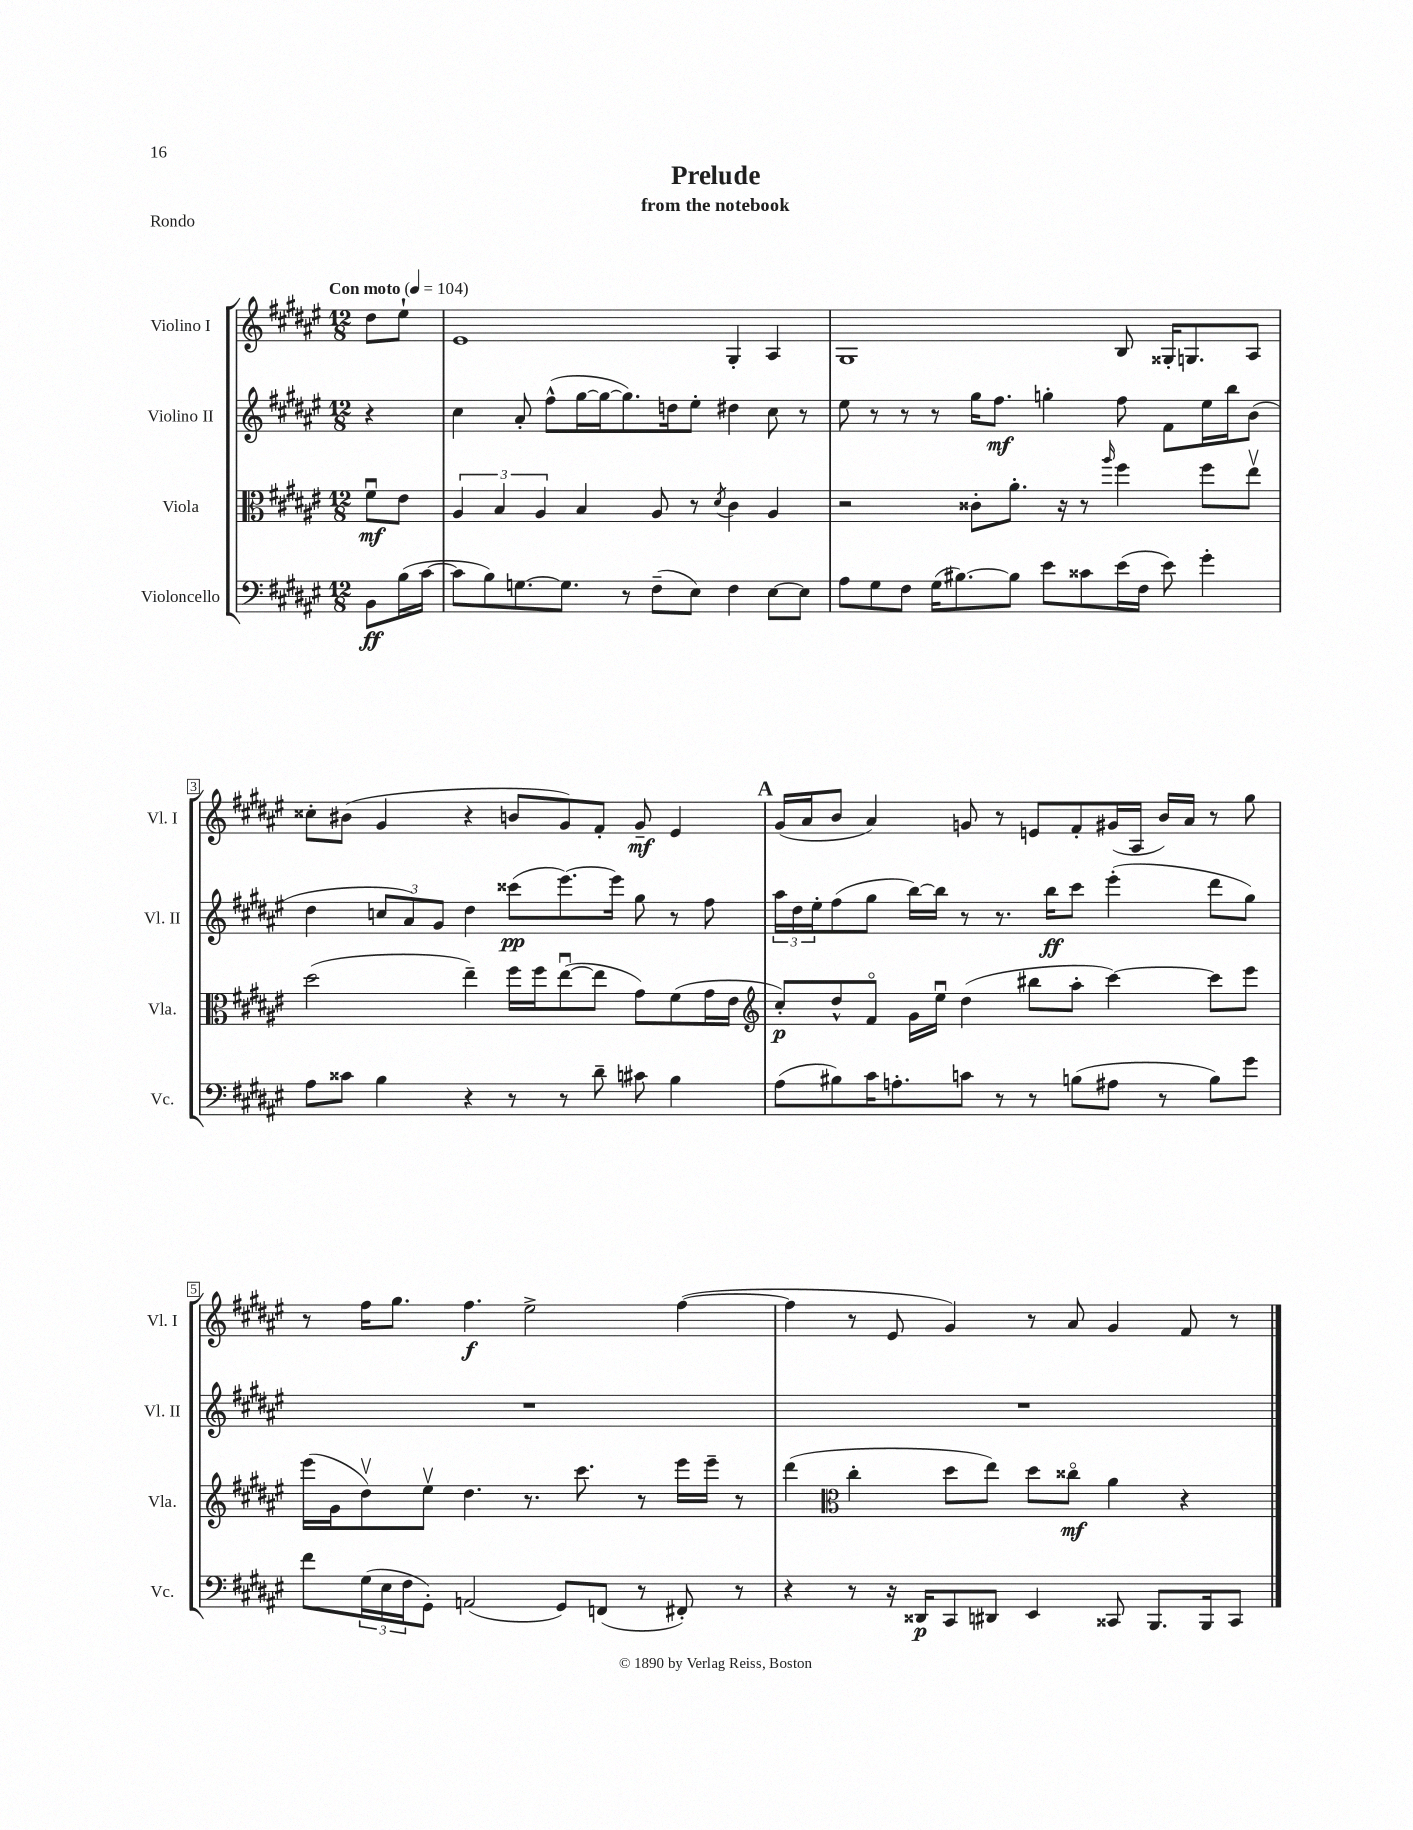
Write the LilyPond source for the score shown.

\header { title = "Prelude" subtitle = "from the notebook" piece = "Rondo" }
<<
\new StaffGroup <<
\new Staff = "s0" \with { instrumentName = "Violino I" shortInstrumentName = "Vl. I" } {
    \clef treble \key fis \major \numericTimeSignature \time 12/8 \partial 4 \tempo "Con moto" 4 = 104
    dis''8 eis''8-! |
    eis'1 gis4-. ais4 |
    gis1 b8 gisis16-. g8. ais8 |
    cisis''8-. bis'8( gis'4 r4 b'8 gis'8) fis'8-. gis'8--\mf eis'4 |
    \mark \markup { \bold "A" } gis'16( ais'16 b'8 ais'4) g'8 r8 e'8 fis'8-. gis'16( ais16 b'16) ais'16 r8 gis''8 |
    r8 fis''16 gis''8. fis''4.\f eis''2-> fis''4~( |
    fis''4 r8 eis'8 gis'4) r8 ais'8 gis'4 fis'8 r8 \bar "|." |
}
\new Staff = "s1" \with { instrumentName = "Violino II" shortInstrumentName = "Vl. II" } {
    \clef treble \key fis \major \numericTimeSignature \time 12/8 \partial 4
    r4 |
    cis''4 ais'8-. fis''8-^( gis''16~ gis''16~ gis''8.) d''16 eis''8-. dis''4 cis''8 r8 |
    eis''8 r8 r8 r8 gis''16 fis''8.\mf g''4-. fis''8 fis'8 eis''16 b''16 b'8( |
    dis''4 \tuplet 3/2 { c''8 ais'8) gis'8 } dis''4 cisis'''8\pp( eis'''8.~) eis'''16 gis''8 r8 fis''8 |
    \mark \markup { \bold "A" } \tuplet 3/2 { ais''16 dis''16 eis''16-. } fis''8( gis''8 b''16~) b''16 r8 r8. b''16\ff cis'''8 eis'''4-.( dis'''8 gis''8) |
    R1. |
    R1. \bar "|." |
}
\new Staff = "s2" \with { instrumentName = "Viola" shortInstrumentName = "Vla." } {
    \clef alto \key fis \major \numericTimeSignature \time 12/8 \partial 4
    fis'8\downbow\mf eis'8 |
    \tuplet 3/2 { ais4 b4 ais4 } b4 ais8 r8 \acciaccatura { dis'8 } cis'4 ais4 |
    r2 cisis'8-. ais'8.-. r16 r8 \grace { ais''16 } fis''4 fis''8 eis''8\upbow |
    dis''2( eis''4--) fis''16 fis''16 eis''8~\downbow( eis''8 gis'8) fis'8( gis'16 eis'16 |
    \mark \markup { \bold "A" } \clef treble cis''8-.\p) dis''8-^ fis'8\flageolet gis'16 eis''16\downbow dis''4( bis''8 ais''8-. cis'''4~) cis'''8 eis'''8 |
    eis'''16( gis'16 dis''8\upbow) eis''8\upbow dis''4. r8. cis'''8. r8 eis'''16 eis'''16-- r8 |
    dis'''4( \clef alto cis''4-. dis''8 eis''8) dis''8 cisis''8\flageolet\mf ais'4 r4 \bar "|." |
}
\new Staff = "s3" \with { instrumentName = "Violoncello" shortInstrumentName = "Vc." } {
    \clef bass \key fis \major \numericTimeSignature \time 12/8 \partial 4
    b,8\ff b16( cis'16~ |
    cis'8 b8) g8.~ g8. r8 fis8--( eis8) fis4 eis8~ eis8 |
    ais8 gis8 fis8 gis16( bis8.~) bis8 eis'8 cisis'8 eis'16( fis16 eis'8) gis'4-. |
    ais8 cisis'8 b4 r4 r8 r8 dis'8-- cis'8 b4 |
    \mark \markup { \bold "A" } ais8( bis8) cis'16 a8.-. c'8 r8 r8 b8( ais8 r8 b8) gis'8 |
    fis'8 \tuplet 3/2 { gis16( eis16 fis16 } gis,8-.) a,2( gis,8) f,8( r8 fis,8-.) r8 |
    r4 r8 r16 disis,16\p cis,8 dis,8 eis,4 cisis,8 b,,8. b,,16 cisis,8 \bar "|." |
}
>>
>>
\layout { \context { \Score \override BarNumber.stencil = #(make-stencil-boxer 0.1 0.3 ly:text-interface::print) } }
